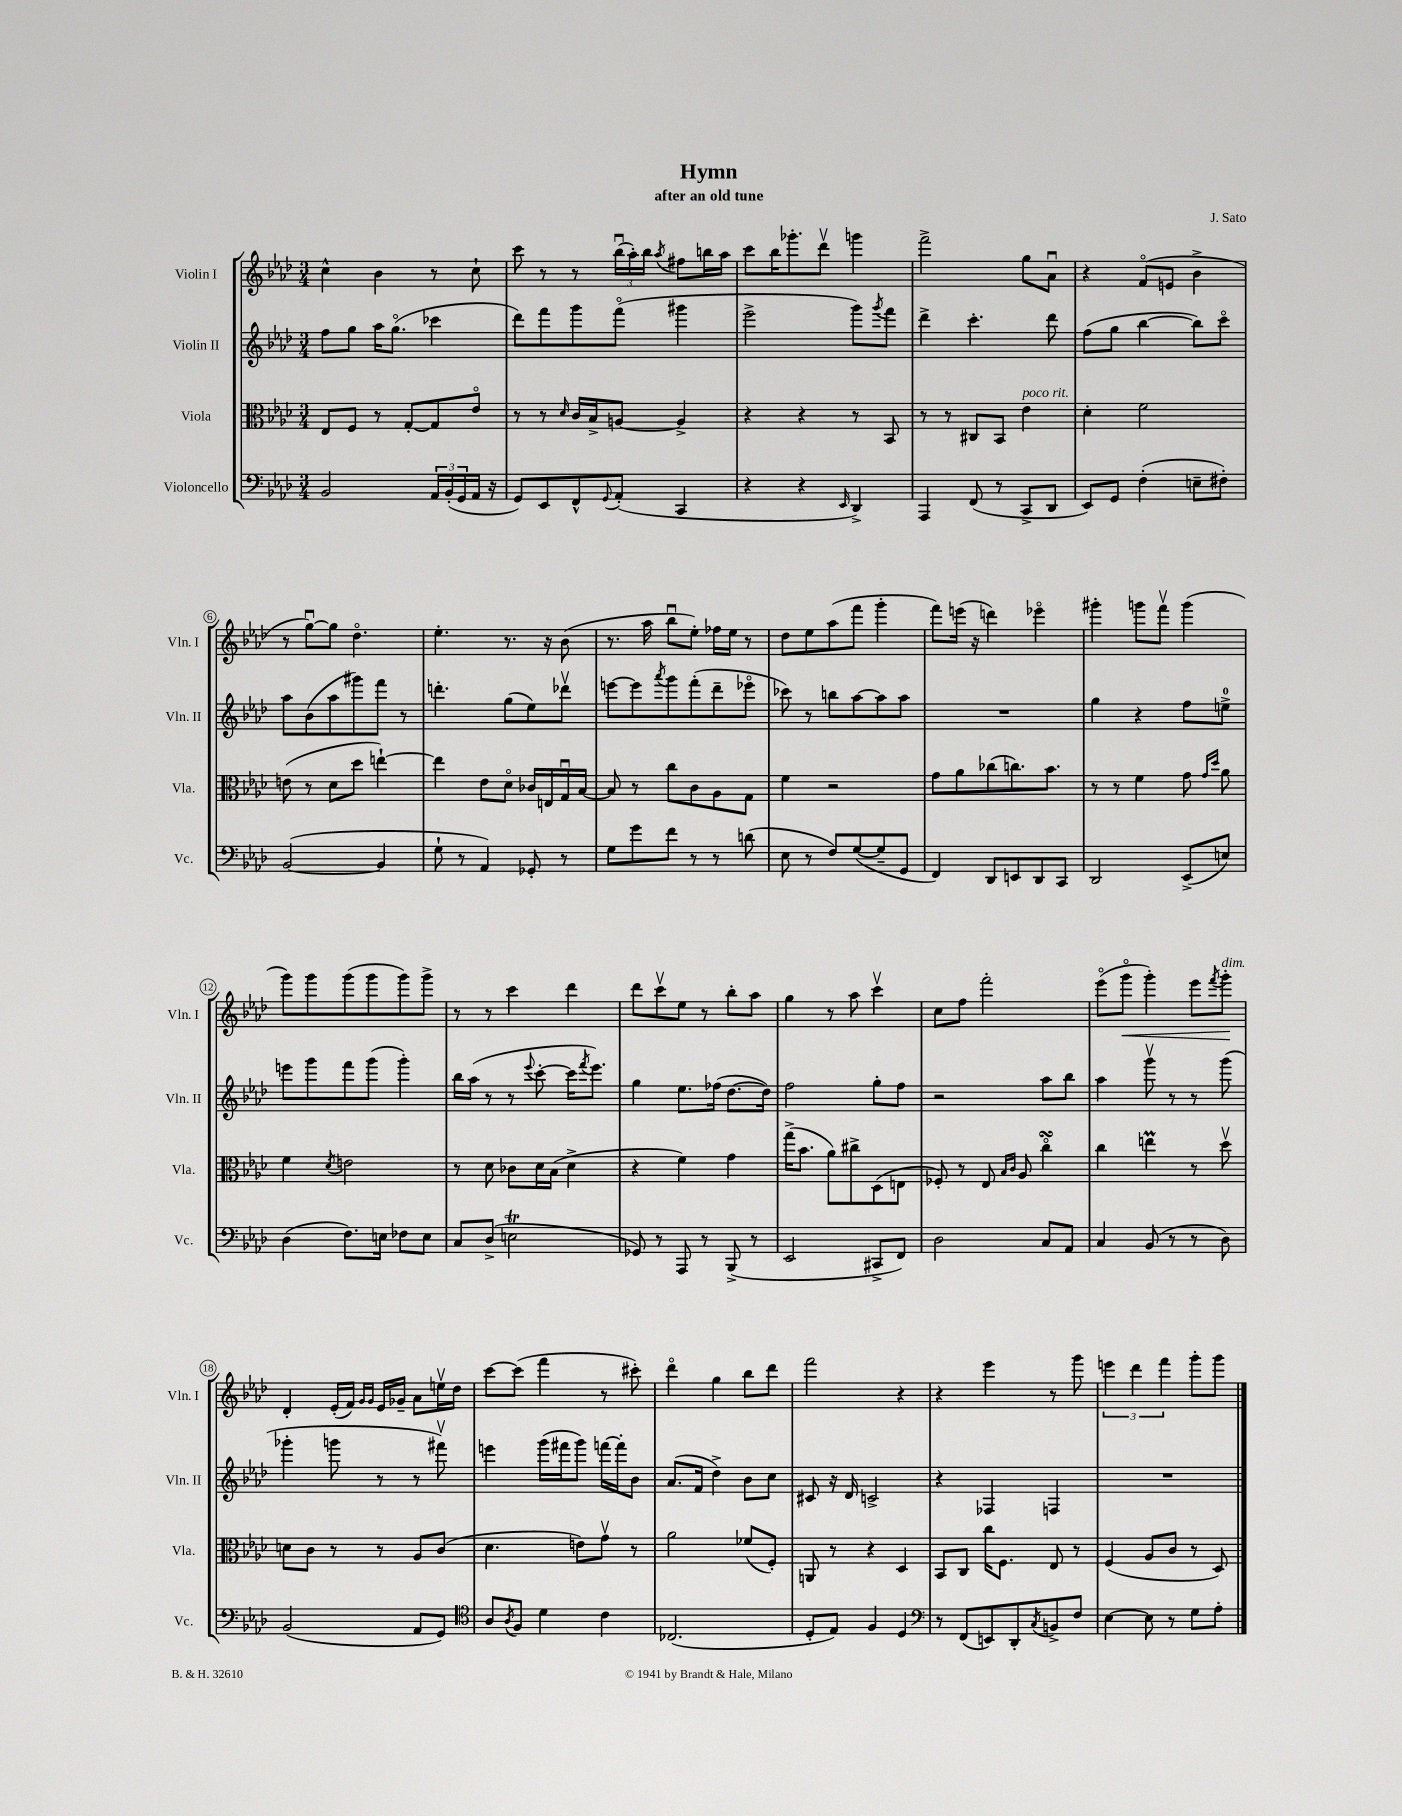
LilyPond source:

\header { title = "Hymn" composer = "J. Sato" subtitle = "after an old tune" }
<<
\new StaffGroup <<
\new Staff = "s0" \with { instrumentName = "Violin I" shortInstrumentName = "Vln. I" } {
    \clef treble \key aes \major \numericTimeSignature \time 3/4
    c''4-^ bes'4 r8 c''8-! |
    c'''8 r8 r8 \tuplet 3/2 { bes''16\downbow( aes''16-.) bes''16 } \acciaccatura { aes''8 } fis''8 b''16 aes''16 |
    c'''8 bes''16 ges'''8.-. des'''8\upbow g'''4 |
    f'''2-> g''8 aes'8\downbow |
    r4 f'8\flageolet( e'8 bes'4-> |
    r8 g''8~\downbow) g''8 des''4.\flageolet |
    ees''4.-. r8. r16 bes'8( |
    r8. aes''16 bes''8\downbow ees''8-.) fes''16 ees''16 r8 |
    des''8 ees''8 aes''8( f'''8 g'''4-. |
    f'''8) e'''16( r16 d'''4) ees'''4\flageolet |
    gis'''4-. g'''8 f'''8\upbow g'''4( |
    g'''8) g'''8 g'''8( g'''8 g'''8) g'''8-> |
    r8 r8 c'''4 des'''4 |
    des'''8 c'''8\upbow ees''8 r8 bes''8-. aes''8 |
    g''4 r8 aes''8 c'''4\upbow |
    c''8 f''8 f'''2-. |
    ees'''8\flageolet( g'''8\flageolet\< g'''4-.) ees'''8 \acciaccatura { f'''8 } g'''8-.\!^\markup { \italic "dim." } |
    des'4-. ees'16-.( f'16) \grace { g'16 g'16 } ees'16 ges'16-- aes'8 e''16\upbow des''16 |
    c'''8~ c'''8( f'''4 r8 cis'''8-.) |
    des'''4\flageolet g''4 bes''8 des'''8 |
    f'''2 r4 |
    r4 ees'''4 r8 g'''8 |
    \tuplet 3/2 { e'''4 des'''4 f'''4 } g'''8-. g'''8 \bar "|." |
}
\new Staff = "s1" \with { instrumentName = "Violin II" shortInstrumentName = "Vln. II" } {
    \clef treble \key aes \major \numericTimeSignature \time 3/4
    f''8 g''8 aes''16 g''8.\flageolet( ces'''4 |
    des'''8) f'''8 g'''8 f'''8\flageolet( gis'''4 |
    ees'''2-> g'''8) \acciaccatura { g'''8 } f'''8 |
    des'''4-> c'''4.-. des'''8 |
    f''8( g''8 bes''4~ bes''8) c'''8\flageolet |
    aes''8 bes'8( aes''8 gis'''8) f'''8 r8 |
    d'''4.-. g''8( ees''8) des'''8\upbow |
    e'''8~ e'''8 \acciaccatura { aes'''8 } g'''8 f'''8-.( des'''8-- ees'''8\flageolet |
    ces'''8) r8 b''8 aes''8~ aes''8 aes''8 |
    R2. |
    g''4 r4 f''8 e''8-0-> |
    e'''8 g'''8 f'''8 g'''8( g'''4-.) |
    bes''16 aes''16( r8 r8 \appoggiatura { ees'''8 } c'''8~-. c'''16 \acciaccatura { f'''8 } ees'''8.) |
    g''4 ees''8. fes''16( des''8.~ des''16) |
    f''2 g''8-. f''8 |
    r2 aes''8 bes''8 |
    aes''4 g'''8\upbow r8 r8 g'''8( |
    ges'''4-. g'''8 r8 r8 fis'''8\upbow) |
    e'''4 g'''16( fis'''16 g'''8) f'''16~ f'''16-. bes'8 |
    aes'8.( f'16 des''4->) bes'8 c''8 |
    cis'8 r16 des'16 c'2-> |
    r4 fes4 f4 |
    R2. \bar "|." |
}
\new Staff = "s2" \with { instrumentName = "Viola" shortInstrumentName = "Vla." } {
    \clef alto \key aes \major \numericTimeSignature \time 3/4
    ees8 f8 r8 g8~-. g8 ees'8\flageolet |
    r8 r8 \grace { des'16 } c'16 bes16-> a8~ a4-> |
    r4 r4 r8 bes,8 |
    r8 r8 cis8 bes,8 ees'4^\markup { \italic "poco rit." } |
    des'4-. f'2 |
    e'8( r8 des'8 des''8 e''4~-!) |
    e''4 ees'8 des'8\flageolet ces'16 e16 g16\downbow bes16~ |
    bes8 r8 c''8 c'8 aes8 g8 |
    f'4 r2 |
    g'8 aes'8 ces''8( c''8.) bes'8. |
    r8 r8 f'4 g'8 \grace { g'16 des''16 } aes'8 |
    f'4 \acciaccatura { des'8 } e'2 |
    r8 des'8 ces'8 des'16 bes16( des'4-> |
    r4 f'4) g'4 |
    g''16->( bes'8. aes'8) cis''8-> des8( e8 |
    fes8-.) r8 ees8 \grace { bes16 c'16 } aes8 c''4\flageolet\turn |
    c''4 e''4\prall r8 des''8\upbow |
    d'8 c'8 r8 r8 aes8 c'8( |
    des'4. e'8) g'8\upbow r8 |
    aes'2 fes'8( f8-.) |
    a,8 r8 r4 des4 |
    bes,8 c8 c''16 f8. ees8 r8 |
    f4( aes8 c'8 r8 des8) \bar "|." |
}
\new Staff = "s3" \with { instrumentName = "Violoncello" shortInstrumentName = "Vc." } {
    \clef bass \key aes \major \numericTimeSignature \time 3/4
    bes,2 \tuplet 3/2 { aes,16 bes,16-.( g,16 } aes,16 r16 |
    g,8) ees,8 f,8-^ \appoggiatura { g,8 } aes,8-.( c,4 |
    r4 r4 \grace { ees,16 } des,4->) |
    aes,,4 f,8( r8 c,8-> des,8 |
    ees,8) g,8 f4-.( e8-- fis8-.) |
    bes,2~( bes,4 |
    g8-! r8 aes,4) ges,8-. r8 |
    g8 g'8 f'8 r8 r8 d'8( |
    ees8 r8 f8) g8~( g8-- g,8 |
    f,4) des,8 e,8 des,8 c,8 |
    des,2 ees,8->( e8) |
    des4( f8.) e16 fes8 e8 |
    c8 des8->( e2\trill |
    ges,8) r8 aes,,8 r8 bes,,8->( r8 |
    ees,2 cis,8-> f,8) |
    des2 c8 aes,8 |
    c4 bes,8( r8 r8 des8) |
    bes,2( aes,8 g,8) |
    \clef tenor aes8 \acciaccatura { aes8 } f8 des'4 c'4 |
    ces2.( |
    des8-. ees8) f4 des4 |
    \clef bass r8 f,8( e,8) des,8-. \acciaccatura { c8 } b,8-> f8 |
    ees4~ ees8 r8 g8 aes8-. \bar "|." |
}
>>
>>
\layout { \context { \Score \override BarNumber.stencil = #(make-stencil-circler 0.1 0.3 ly:text-interface::print) } }
